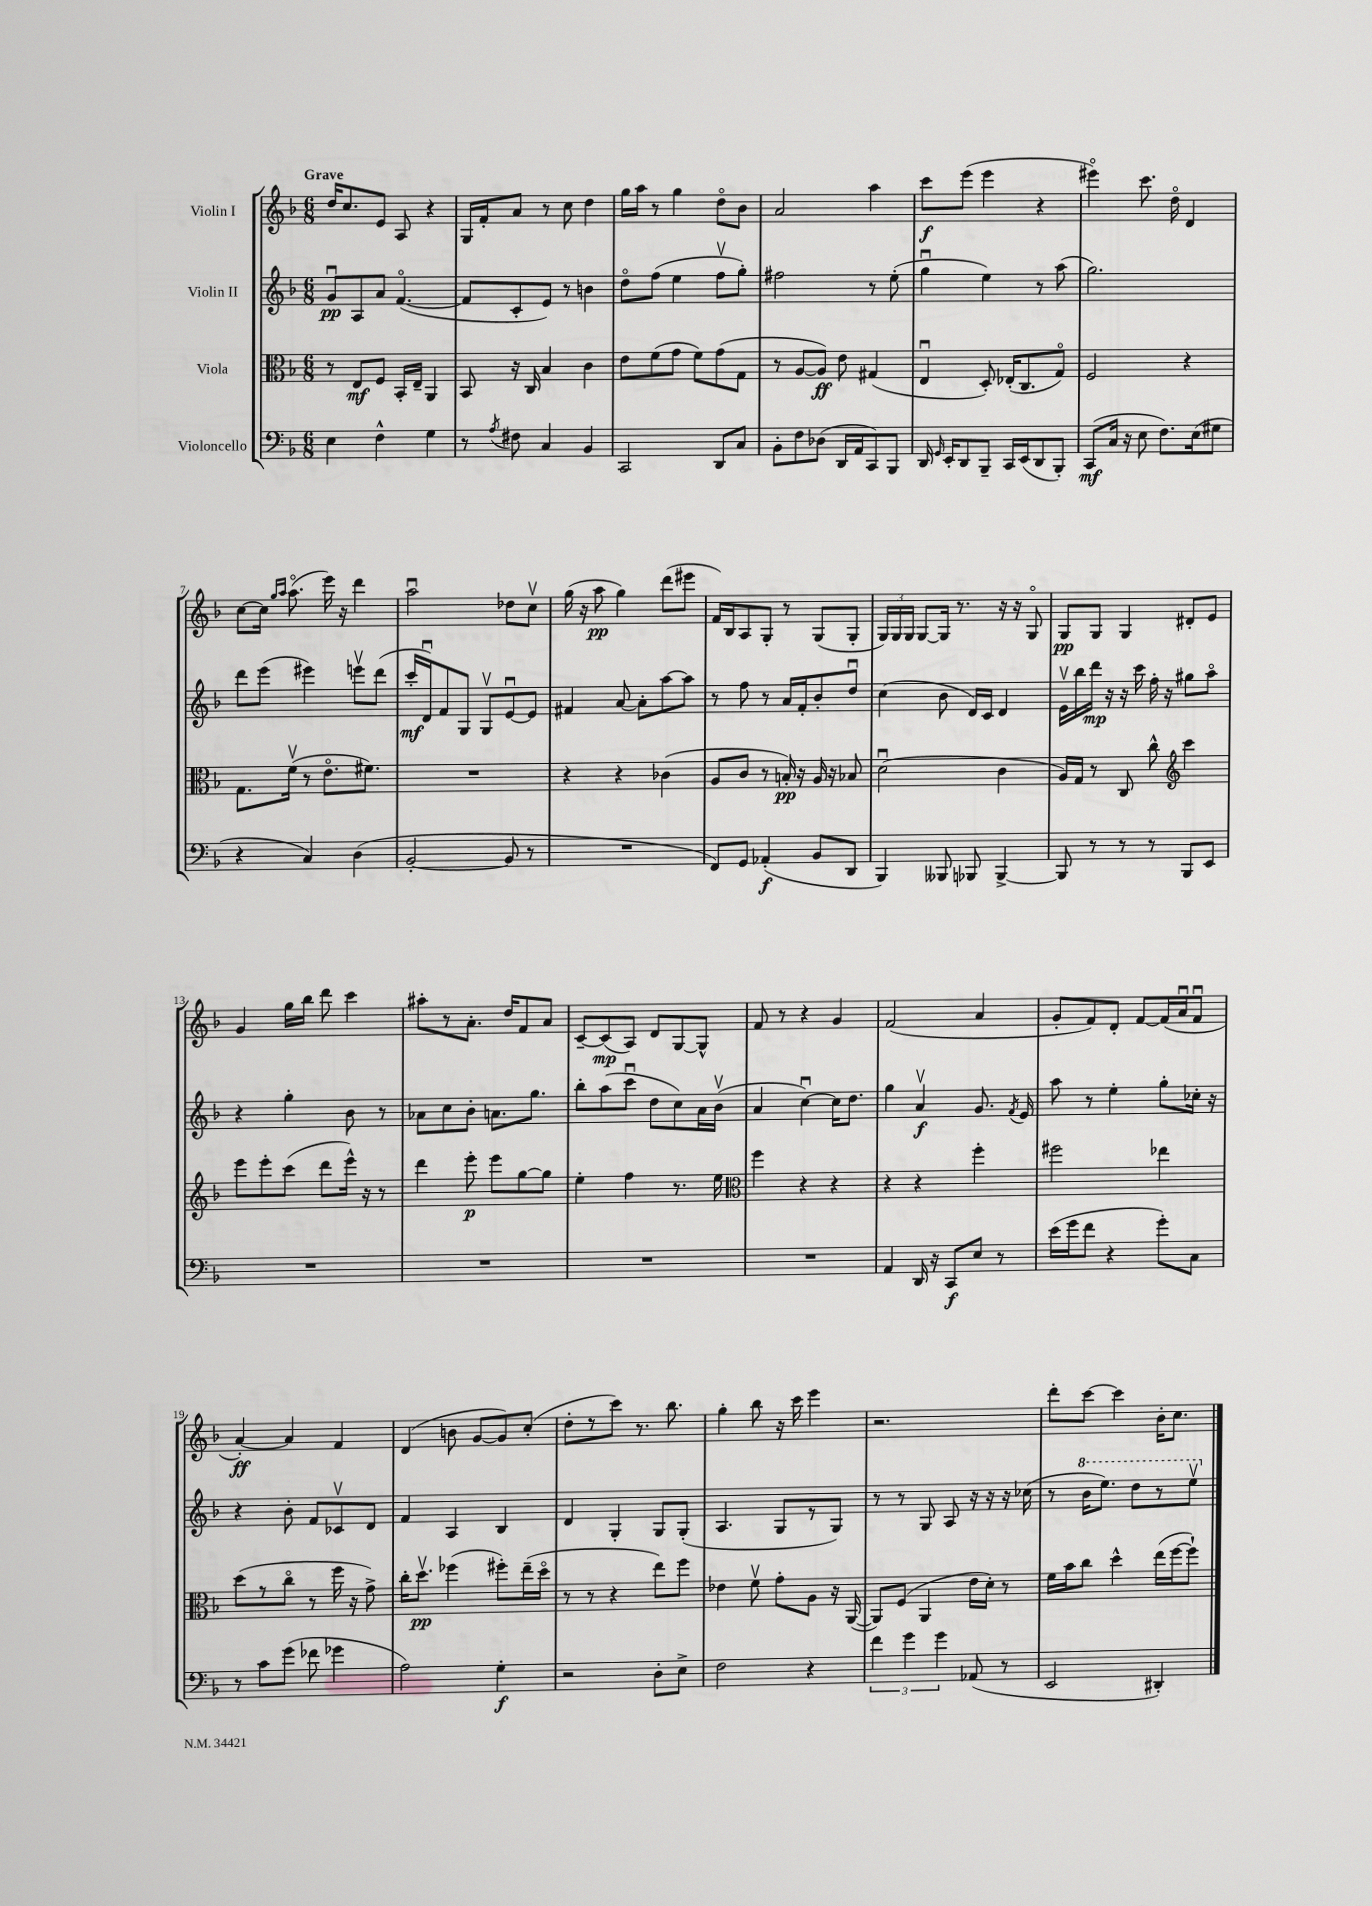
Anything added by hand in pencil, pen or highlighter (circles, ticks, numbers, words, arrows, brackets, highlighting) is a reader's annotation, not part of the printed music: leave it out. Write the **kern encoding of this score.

**kern	**kern	**kern	**kern
*staff4	*staff3	*staff2	*staff1
*clefF4	*clefC3	*clefG2	*clefG2
*k[b-]	*k[b-]	*k[b-]	*k[b-]
*M6/8	*M6/8	*M6/8	*M6/8
4E	8r	8gu	16dd
.	.	.	8.cc
.	8E	8A	.
4F^^	8F	8a	8e
.	16BB-'	([4.fo	8A
.	16E~	.	.
4G	4AA	.	4r
=	=	=	=
8r	8BB-	8f]	16G
.	.	.	16f'
8qA	.	.	.
8F#	16r	8c'	8a
.	16C	.	.
4C	4B-	8e)	8r
.	.	8r	8cc
4BB-	4c	4b	4dd
=	=	=	=
2CC	8e	8ddo	16gg
.	.	.	16aa
.	(8f	(8ff	8r
.	8g	4ee	4gg
.	8f)	.	.
8DD	(8g	8ffv	8ddo
8C	8G	8gg')	8b-
=	=	=	=
8BB-'	8r	2ff#	2a
8F	[8A	.	.
(8D-	8A])	.	.
16DD	8e	.	.
16AA	.	.	.
8CC)	(4G#	8r	4aa
8BBB-	.	(8ee'	.
=	=	=	=
16DD	4Eu	4ggu	8ccc
16qqGG	.	.	.
16EE'	.	.	.
8DD	.	.	(8eee
8BBB-~	8D')	4ee)	4eee
16CC	(16E-'	.	.
(16EE	8.C	.	.
8DD	.	8r	4r
8BBB-')	8Go)	(8aa	.
=	=	=	=
(8CC	2F	2.gg)	4eee#o)
16C	.	.	.
16r	.	.	.
8E	.	.	8.ccc
8.F)	.	.	.
.	.	.	16ddo
.	4r	.	4d
(16E	.	.	.
8G#	.	.	.
=	=	=	=
4r	8.G	8ddd	[8cc
.	.	(8eee	16cc]
.	.	.	16qqgg
.	.	.	16qqaa
.	(16fv	.	(8.aao
4C)	8r	4eee#)	.
.	8.eo	.	16eee)
.	.	.	16r
(4D	.	8eeev	4ddd
.	8.f#)	.	.
.	.	(8ddd	.
=	=	=	=
[2BB-'	2.r	16ccc'	2aau
.	.	16du)	.
.	.	8f	.
.	.	8G	.
.	.	8Gv	.
8BB-]	.	[8eu	8dd-
8r	.	8e]	8ccv
=	=	=	=
2.r	4r	4f#	(16gg
.	.	.	16r
.	.	.	8aa
.	4r	[8a	4gg)
.	.	8a']	.
.	(4c-	[8aa	(8ddd
.	.	8aa]	8eee#
=	=	=	=
8FF)	8A	8r	16f)
.	.	.	16B-
8GG	8c	8ff	8A
(4AA-'	8r	8r	8G'
.	16B')	16a	8r
.	16r	16f'	.
8BB-	16A	8b-'	(8G
.	16r	.	.
8DD	8B-	8ddu	8G'
=	=	=	=
4BBB-)	(2du	(4cc	24G)
.	.	.	24G
.	.	.	24G
.	.	.	[8G
8BBB--	.	8b-	16G]
.	.	.	8.r
8BBB-	.	16d)	.
.	.	16c	.
[4BBB-^	4c	4d	16r
.	.	.	16r
.	.	.	8Go
=	=	=	=
8BBB-]	16A)	16ev	8G
.	16G	16bb-	.
8r	8r	16ddd	8G
.	.	16r	.
8r	8C	16r	4G
.	.	16ccc	.
8r	8cc^^	16ff'	.
.	.	16r	.
*	*clefG2	*	*
8BBB-	4ccc	8gg#	8d#'
8EE	.	8aao	8e
=	=	=	=
2.r	8eee	4r	4g
.	8eee'	.	.
.	(8ccc	4gg'	16gg
.	.	.	16bb-
.	8ddd	.	8ddd
.	16eee^^)	8b-	4ccc
.	16r	.	.
.	8r	8r	.
=	=	=	=
2.r	4ddd	8a-	8aa#'
.	.	8cc	8r
.	8eee'	8b-'	8.a'
.	8eee	8.a	.
.	.	.	16dd
.	[8gg	.	8f
.	.	8.gg	.
.	8gg]	.	8a
=	=	=	=
2.r	4ee'	8bb-'	[8c~
.	.	(8aa	(8c]
.	4ff	8cccu	8A)
.	.	8dd	8d
.	8.r	8cc)	[8G
.	.	16a	8G^^]
.	16ee	(16b-v	.
=	=	=	=
*	*clefC3	*	*
2.r	4ff	4a	8f
.	.	.	8r
.	4r	[4ccu)	4r
.	4r	16cc]	4g
.	.	8.dd	.
=	=	=	=
4AA	4r	4gg	(2f
16DD	4r	4av	.
16r	.	.	.
8CC	.	.	.
8E	4ff'	8.g	4a
8r	.	.	.
.	.	8qf	.
.	.	16e	.
=	=	=	=
(16e	2ff#	8aa	8g'
16g	.	.	.
8f	.	8r	8f)
4r	.	4ee'	8d'
.	.	.	[8f
8g')	4ee-	8gg'	(16f]
.	.	.	16au
8C	.	16cc-'	8fu
.	.	16r	.
=	=	=	=
8r	(8dd	4r	[4a')
8c	8r	.	.
(8g	8cco	8b-'	4a]
8f-	8r	8f	.
4g-	16ff	8c-v	4f
.	16r	.	.
.	8g^)	8d	.
=	=	=	=
2A)	16cc'	4f	(4d
.	8.ddv	.	.
.	(4ff-	4A	8b
.	.	.	[8g
4G'	8ff#')	4B-	8g])
.	(16ee~	.	(8cc'
.	16ddo	.	.
=	=	=	=
2r	8r	4d	8dd'
.	8r	.	8r
.	4r	4G'	8ccc)
.	.	.	8.r
8D'	8ee)	8G	.
.	.	.	8.bb-
8E^	8ff	(8G'	.
=	=	=	=
2F	4e-	4.A	4gg'
.	8fv	.	8bb-
.	8g'	8G	16r
.	.	.	16ccc
4r	8A	8r	4eee
.	16r	8G)	.
.	([16AA	.	.
=	=	=	=
6f	8AA])	8r	2.r
.	(8F	8r	.
6g	.	.	.
.	4AA	8G	.
6g	.	.	.
.	.	8A	.
(8AA-	16e	16r	.
.	16d')	16r	.
8r	8r	16r	.
.	.	(16cc-	.
=	=	=	=
2EE	16f	8r	8ddd'
.	16b-	.	.
.	8cc	16bb-	[8ccc
.	.	8.eee)	.
.	4dd^^	.	4ccc]
.	.	8ddd	.
4DD#')	(16ee	8r	16b-'
.	[16ff	.	8.cc
.	8ff`])	8eeev	.
==	==	==	==
*-	*-	*-	*-
